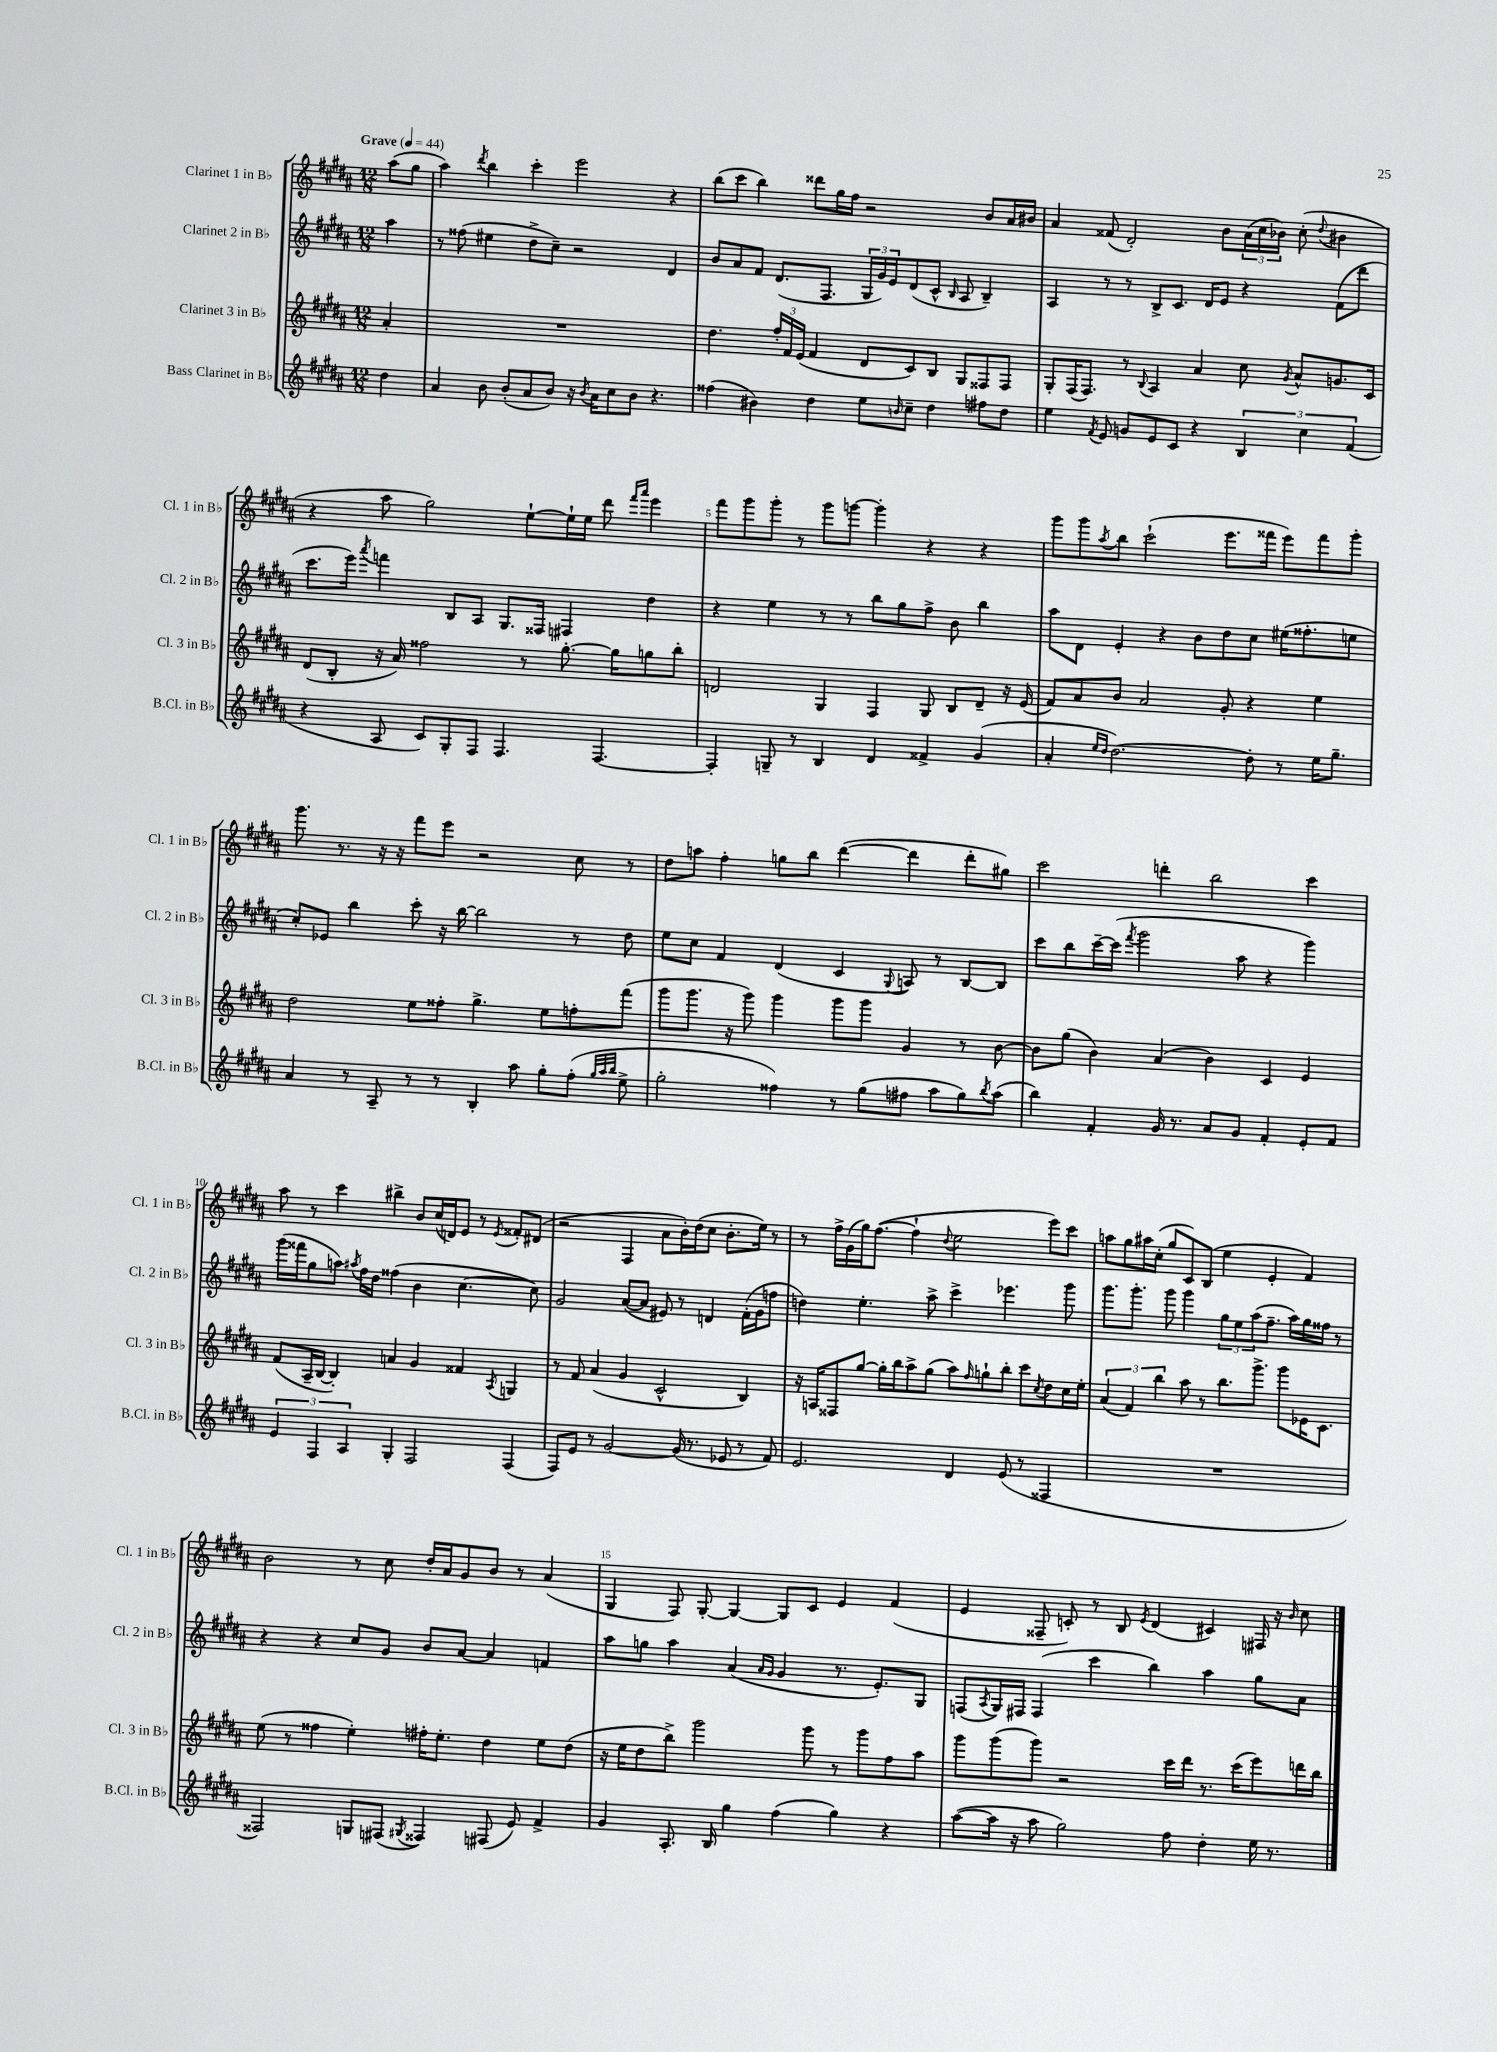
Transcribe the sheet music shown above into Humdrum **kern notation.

**kern	**kern	**kern	**kern
*part4	*part3	*part2	*part1
*staff4	*staff3	*staff2	*staff1
*I"Bass Clarinet in B♭	*I"Clarinet 3 in B♭	*I"Clarinet 2 in B♭	*I"Clarinet 1 in B♭
*I'B.Cl. in B♭	*I'Cl. 3 in B♭	*I'Cl. 2 in B♭	*I'Cl. 1 in B♭
*clefG2	*clefG2	*clefG2	*clefG2
*k[f#c#g#d#a#]	*k[f#c#g#d#a#]	*k[f#c#g#d#a#]	*k[f#c#g#d#a#]
*M12/8	*M12/8	*M12/8	*M12/8
*MM44	*MM44	*MM44	*MM44
=	=	=	=
!	!	!	!LO:TX:a:B:t=Grave
4dd#\	4a#'/	4aa#\	(8aa#\L
.	.	.	8gg#\J
=1	=1	=1	=1
4a#/	1.r	8r	4aa#\)
.	.	(8ff##X\	.
.	.	.	8qddd#/
8b\	.	4ee#X\	4bb\
(8b'/L	.	.	.
8a#/	.	8dd#^\L	4ccc#'\
8b/J)	.	8cc#~\J)	.
16r	.	2r	2eee\
8qb/	.	.	.
16a#\KL	.	.	.
8cc#\	.	.	.
8b\J	.	.	.
4.r	.	.	.
.	.	4d#/	4r
=2	=2	=2	=2
(4ff##X\	4.dd#\	8b/L	(8bb\L
.	.	8a#/	8ccc#\J
4b#X\)	.	8f#/J	4bb\)
.	24ff#'/LL	(8.d#/L	.
.	24f#/	.	.
.	(24e/JJ	.	.
4dd#\	4f#/	.	8ddd##X\L
.	.	8.F#/J	.
.	.	.	16gg#\L
.	.	.	16ff#\JJ
8ee\L	8d#/L	24G#/LL	2r
.	.	24g#/)	.
.	.	24e/J	.
16qqbn/	.	.	.
8cc#~\J	8c#/)	(8d#/	.
4dd#\	8B/J	8c#^^/J	.
.	.	16qqB/	.
.	8G#/L	8A#/	.
8ff#X\L	8F##X/	4B~/)	8b/L
8dd#\J	8F##/J	.	16a#/L
.	.	.	16b#X/JJ
=3	=3	=3	=3
4ee\	8G#'/L	4A#/	4a#/
.	(16F#/K	.	.
.	8.F#/J)	.	.
8qf#/	.	.	.
8e/	.	8r	(8f##X/
8gn/L	8r	8r	2d#'/)
.	8qqB/	.	.
8e/	4A#/	8B^/L	.
8c#/J	.	8.c#/J	.
4r	4a#/	.	.
.	.	16d#/KL	.
.	.	8e/J	8b\L
6B/	8cc#\	4r	(24a#\L
.	.	.	24cc#\
.	.	.	24b-X\JJ)
.	8qg#/	.	.
.	8a#^^/L	.	(8cc#'\
6cc#\	.	.	.
.	.	.	8qqdd#/
.	8.gn/	(8f#\L	4b#X\
(6f#/	.	.	.
.	.	8ddd#\J	.
.	16c#/Jk	.	.
!!LO:LB:g=z
=4	=4	=4	=4
4r	(8d#/L	8.ccc#\L	4r
.	8B'/J	.	.
.	.	16eee\Jk)	.
.	.	8qaaa#/	.
8A#/	16r	4fffn\	8aa#\
.	16a#/)	.	.
8c#/L)	2ff##X\	.	2gg#\)
8G#'/	.	8B/L	.
8F#/J	.	8A#/J	.
4.F#/	.	8.G#/L	.
.	8r	.	[8ee`\L
.	.	16F##X/Jk	.
.	[8.gg#'\	4F#X/	16ee`\L]
.	.	.	16ee\JJ
[4.F#/	.	.	8ddd#\
.	16gg#\KL]	.	.
.	.	.	16qqfff#/LL
.	.	.	16qqaaa#/JJ
.	8ggn\	4dd#\	4eee\
.	8bb'\J	.	.
=5	=5	=5	=5
4F#'/]	2dn/	4r	8fff#\L
.	.	.	8ggg#\
8Gn~/	.	4ee\	8ggg#'\J
8r	.	.	8r
4B/	4G#/	8r	8ggg#\L
.	.	8r	[8gggn\J
4d#/	4F#/	8bb\L	4ggg'\]
.	.	8gg#\	.
4f##X^/	8G#/	8ff#^\J	4r
.	8B/L	8b\	.
(4g#/	8d~/J	4bb\	4r
.	16r	.	.
.	(16e/	.	.
=6	=6	=6	=6
4a#'/	8f#/L)	8aa#\L	8ggg#\L
.	8a#/	8d#\J	8ggg#\
16qqee/LL	.	.	.
16qqdd#/JJ	.	.	8qaa#/
[2.dd#\)	8b/J	4e'/	8bb\J
.	2a#/	.	(2ccc#`\
.	.	4r	.
.	.	8b\L	.
.	8g#'/	8dd#\	8.eee\L
8dd#'\]	4r	8cc#\J	.
.	.	.	16fff##X\Jk
8r	.	(16ee#X\KL	8eee\L)
.	.	8.ff##X'\	.
16ee\KL	4ee\	.	8fff##\
8.gg#~\J	.	.	.
.	.	8een\J	8ggg#'\J
!!LO:LB:g=z
=7	=7	=7	=7
4a#/	2dd#\	8cc#'/L)	8.ggg#\
.	.	8e-X/J	.
.	.	.	8.r
8r	.	4bb\	.
8A#~/	.	.	16r
.	.	.	16r
8r	8ee\L	8ccc#'\	8fff#\L
8r	8ff##X'\J	16r	8eee\J
.	.	[16bb\	.
4B'/	4.gg#^\	2bb\]	2r
8aa#\	.	.	.
8gg#'\L	8ee\L	.	.
(8ff#'\J	8ffn'\	8r	8cc#\
32qqgg#/LLL	.	.	.
32qqaa#/	.	.	.
32qqbb/JJJ	.	.	.
8ee^\	(8fff#\J	8dd#\	8r
=8	=8	=8	=8
2gg#'\	8ggg#\L	8ee\L	8dd#\L
.	8.ggg#\J	8cc#\J	8aan\J
.	.	4f#/	4ff#'\
.	16r	.	.
.	8ggg#\)	.	.
4ff##X\)	4ggg#\	(4d#/	8ggn\L
.	.	.	8bb\J
8r	8ggg#\L	4c#/	([4ddd#\
(8gg#\L	8ggg#\J	.	.
.	.	8qqG#/	.
8ff#X\J	4g#/	8An/)	4ddd#\]
8aa#\L	.	8r	.
8gg#\)	8r	[8B/L	8ddd#'\L
8qbb/	.	.	.
(8aa#\J	[8b\	8B/J]	8gg#X\J)
=9	=9	=9	=9
4bb\)	8b\L]	8ccc#\L	2ccc#\
.	(8gg#\J	8bb\	.
4f#'/	4b\)	[16ccc#~\L	.
.	.	(16ccc#\JJ]	.
.	.	8qfff#/	.
.	.	2ggg#\	.
16g#/	(4a#/	.	4dddn'\
8.r	.	.	.
8a#/L	4b\)	.	2bb\
8g#/J	.	8aa#\	.
4f#'/	4c#/	4r	.
8e'/L	4e/	4ggg#\)	4ccc#\
8f#/J	.	.	.
!!LO:LB:g=z
=10	=10	=10	=10
6e/	(8f#/L	(16ggg#\LL	8aa#\
.	.	16fff##X\J	.
.	16A#~/L	8gg#\	8r
6F#/	.	.	.
.	[16B/JJ	.	.
.	4B'/])	8aan\J)	4ccc#\
6A#/	.	.	.
.	.	8qaa#X/	.
.	.	16ff#\LL	.
.	.	16dd#\JJ	.
4G#'/	4an/	(4ff##X\	4bb#X^\
2F#/	4g#/	4b\	8b/L
.	.	.	(16cc#/L
.	.	.	16dn/J)
.	4f##X/	[4.cc#\	8e/J
.	.	.	8r
.	8qA#/	.	8qe/
(4F#/	4Gn/	.	8f##X'/L
.	.	8cc#\])	(8d#X/J
=11	=11	=11	=11
8F#/L)	8r	2g#/	2r
8e/J	8f#/	.	.
8r	(4a#/	.	.
[2g#/	.	.	.
.	4g#/	([8a#/L	4F#/
.	.	8a#/J]	.
.	2c#^^/	8e#X/)	8a#\L
(16g#/]	.	8r	16b'\L)
8.r	.	.	(16dd#\J
.	.	4dn/	8cc#\J
8e-X/	.	.	8.b'\L
8r	4B/)	(16f#'\LL	.
.	.	16g#\J	16ee\Jk)
8f#/)	.	8ffn\J	8r
=12	=12	=12	=12
2.e/	16r	4ddn\)	8r
.	16An/KL	.	.
.	8F##X/	.	16ff#^\LL
.	.	.	(16g#\
.	[8gg#/J	4.ee'\	16gg#\J)
.	.	.	([8.ff#\J
.	16gg#'\LL]	.	.
.	16bb\J	.	.
.	8aa#^\	.	4ff#`\]
.	(8gg#\J	8aa#^\	.
.	.	.	8qqdd#/
4d#/	8aa#\L)	4ccc#^\	2ee\
.	16qqff#/	.	.
.	8ggn`\	.	.
(8e/	8bb'\J	4.eee-X\	.
8r	8ccc#\L	.	.
.	8qcc#/	.	.
4F##X/	8dd#\	.	8eee\L)
.	16cc#\L	8ggg#\	8ccc#\J
.	16ee'\JJ	.	.
=13	=13	=13	=13
1.r	(6a#/	8.ggg#\L	8aan\L
.	.	.	8gg#\
.	6f#/)	.	.
.	.	8.ggg#'\J	.
.	.	.	16aa#X\L
.	.	.	(16cc#'\JJ
.	6bb\	.	.
.	.	8ggg#\	8gg#/L
.	8aa#\	4ggg#\	8c#/)
.	8r	.	(8B/J
.	8.bb\L	12gg#\L	4ee\
.	.	12ee\	.
.	.	(12aa#\	.
.	8.ggg#^\J	.	.
.	.	8.ff#~\J	4e'/
.	8ggg#\L	.	.
.	.	16aa#\LL)	.
.	16e-X\K	16gg#\	4f#/)
.	8.c#\J	16ff##X\JJ	.
.	.	8r	.
!!LO:LB:g=z
=14	=14	=14	=14
2F##X/)	(8ee\	4r	2b\
.	8r	.	.
.	4ff##X\	4r	.
8Gn/L	4ee'\)	8cc#/L	8r
(8F#X/J	.	8g#/J	8cc#\
8qG#X/	.	.	.
4F##X/)	16ff#X'\KL	8b/L	16dd#'/LL
.	8.ee'\J	.	16a#/J
.	.	[8a#/J	8g#/
(8F#X/	4dd#\	4a#/]	8b/J
8e/)	.	.	8r
4f#^/	8ee\L	4fn/	(4a#/
.	(8dd#\J	.	.
=15	=15	=15	=15
4g#/	16r	8aa#\L	4G#/
.	16ee\KL	.	.
.	8dd#\	8ggn\J	.
8.A#'/	8bb^\J)	4aa#\	8F#/)
.	2ggg#\	.	[8G#'/
16B/	.	.	.
4gg#\	.	(4a#/	4G#/_
.	.	16qqa#/LL	.
.	.	16qqg#/JJ	.
(4ff#\	.	4g#/	8G#/L]
.	8ggg#\	.	8c#/J
4gg#\)	8r	8.r	4e/
.	8ggg#\L	.	.
.	.	8.e'/L)	.
4r	8ff#\	.	(4f#/
.	8aa#\J	8G#/J	.
=16	=16	=16	=16
([8aa#\L	8ggg#\L	(8Fn/L	4e/
.	.	8qA#/	.
16aa#\Jk]	(8ggg#\	16G#/L)	.
16r	.	16F#X/JJ	.
8aa#\	8ggg#\J)	(4F#/	8F##X~/
2gg#\)	2r	.	8cn'/)
.	.	4ccc#\	8r
.	.	.	8B/
.	.	.	8qe/
.	.	4bb\)	(4d#/
8ff#\	16ccc#\LL	.	.
.	16ddd#\JJ	.	.
4dd#'\	8.r	4aa#\	4c#X/)
.	(16ccc#\KL	.	.
16ee\	8eee\)	8gg#\L	16F#X/
8.r	.	.	16r
.	.	.	16qqb/
.	16dddn\L	8a#\J	8cc#\
.	16bb\JJ	.	.
==	==	==	==
*-	*-	*-	*-
